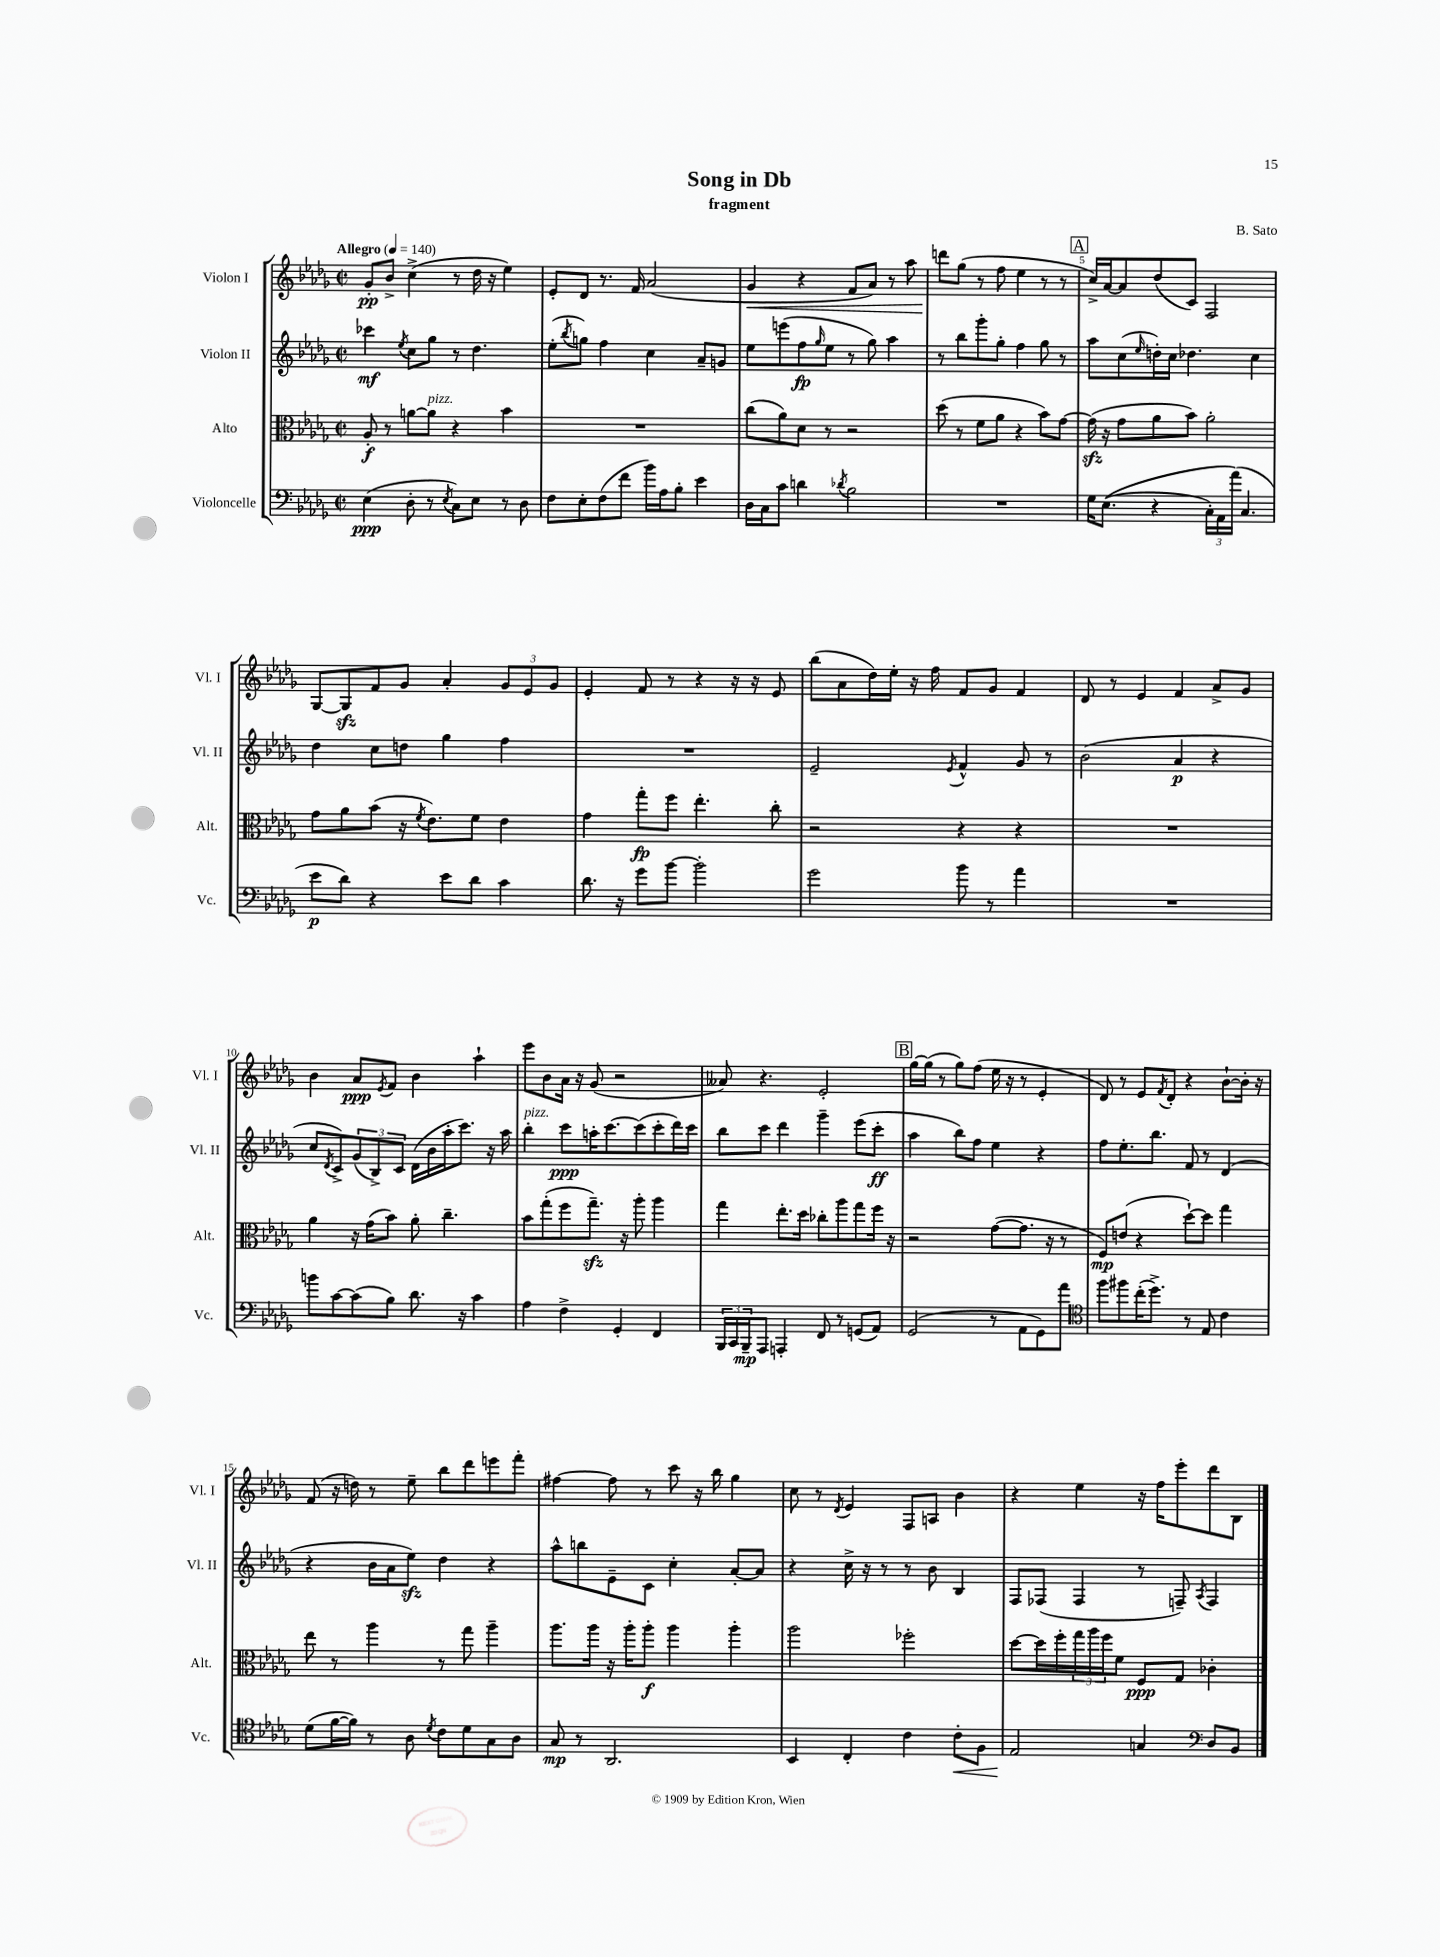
\header { title = "Song in Db" composer = "B. Sato" subtitle = "fragment" }
<<
\new StaffGroup <<
\new Staff = "s0" \with { instrumentName = "Violon I" shortInstrumentName = "Vl. I" } {
    \clef treble \key des \major \defaultTimeSignature \time 2/2 \tempo "Allegro" 4 = 140
    ges'8-.\pp bes'8-> c''4->( r8 des''16 r16 ees''4) |
    ees'8-. des'8 r8. f'16 aes'2( |
    ges'4\< r4 f'8 aes'8) r8 aes''8 |
    d'''8\! ges''8( r8 f''8 ees''4 r8 r8 |
    \mark \markup { \box "A" } c''16->) aes'16~ aes'8 des''8( c'8) f2 |
    ges8~ ges8\sfz f'8 ges'8 aes'4-. \tuplet 3/2 { ges'8 ees'8 ges'8 } |
    ees'4-. f'8 r8 r4 r16 r16 ees'8 |
    bes''8( aes'8 des''16) ees''16-. r16 f''16 f'8 ges'8 f'4 |
    des'8 r8 ees'4 f'4 aes'8-> ges'8 |
    bes'4 aes'8\ppp \acciaccatura { ees'8 } f'8 bes'4 aes''4-! |
    ees'''8 bes'8 aes'16 r16 ges'8( r2 |
    aeses'8) r4. ees'2-. |
    \mark \markup { \box "B" } ges''16~ ges''16( r8 ges''8) f''8( ees''16 r16 r8 ees'4-. |
    des'8) r8 ees'8 \acciaccatura { f'8 } des'8-. r4 bes'8~-! bes'16-. r16 |
    f'8( r16 d''16) r8 ees''8-- bes''8 des'''8 e'''8 f'''8-. |
    fis''4~ fis''8 r8 c'''8 r16 bes''16 ges''4 |
    c''8 r8 \acciaccatura { des'8 } ees'4 f8 a8 bes'4 |
    r4 ees''4 r16 f''16 ees'''8-. des'''8 bes8 \bar "|." |
}
\new Staff = "s1" \with { instrumentName = "Violon II" shortInstrumentName = "Vl. II" } {
    \clef treble \key des \major \defaultTimeSignature \time 2/2
    ces'''4\mf \acciaccatura { ees''8 } c''8 ges''8 r8 des''4. |
    ees''8-.( \acciaccatura { bes''8 } g''8) f''4 c''4 aes'8-- g'8 |
    ees''8 e'''8( f''8\fp \grace { ges''16 } ees''8 r8 ges''8) aes''4 |
    r8 bes''8 ges'''8-. ges''8-. f''4 ges''8 r8 |
    \mark \markup { \box "A" } aes''8 c''8( \grace { ees''16 } d''16-.) c''16 des''4. c''4 |
    des''4 c''8 d''8 ges''4 f''4 |
    R1 |
    ees'2-- \acciaccatura { ees'8 } f'4-^ ges'8 r8 |
    bes'2( aes'4\p r4 |
    c''8 \acciaccatura { des'8 } c'8->) \tuplet 3/2 { ges'8( bes8->) c'8 } des'16( bes'16 aes''16-. c'''8.) r16 aes''16 |
    bes''4-.^\markup { \italic "pizz." } c'''8\ppp a''16-. c'''8.~ c'''8( c'''8-. des'''16) c'''16 |
    bes''8 c'''8 des'''4 ges'''4-- ees'''8( c'''8-.\ff |
    \mark \markup { \box "B" } aes''4 bes''8) f''8 ees''4 r4 |
    f''8 ees''8.-. bes''8. f'8 r8 des'4( |
    r4 bes'16 aes'16 ees''8\sfz) des''4 r4 |
    aes''8-^ b''8 ees'8-- c'8 c''4-. aes'8~-. aes'8 |
    r4 c''16-> r16 r8 r8 bes'8 bes4 |
    f8 fes8( fes4 r8 f8--) \acciaccatura { aes8 } f4 \bar "|." |
}
\new Staff = "s2" \with { instrumentName = "Alto" shortInstrumentName = "Alt." } {
    \clef alto \key des \major \defaultTimeSignature \time 2/2
    aes8-.\f r8 a'8~ a'8^\markup { \italic "pizz." } r4 bes'4 |
    R1 |
    c''8( aes'8) des'8 r8 r2 |
    des''8( r8 f'8 aes'8 r4 bes'8) ges'8~ |
    \mark \markup { \box "A" } ges'16\sfz( r16 ges'8 aes'8 bes'8) aes'2-. |
    ges'8 aes'8 bes'8( r16 \acciaccatura { f'8 } ees'8.) f'8 ees'4 |
    ges'4 ges''8-.\fp f''8 ees''4.-. c''8-. |
    r2 r4 r4 |
    R1 |
    aes'4 r16 ges'16( bes'8) aes'8-. c''4.-- |
    bes'8 ges''8-.( f''8 ges''8.--\sfz) r16 aes''8-. aes''4 |
    ges''4 ees''8.-. des''16 ces''8-. aes''8 ges''8 f''16 r16 |
    \mark \markup { \box "B" } r2 ges'8~( ges'8. r16 r8 |
    f8\mp) e'8( r4 des''8~-!) des''8 ges''4 |
    ees''8 r8 aes''4 r8 ges''8 aes''4-- |
    aes''8. aes''16 r16 aes''16-. aes''8-.\f aes''4 aes''4-. |
    aes''2 fes''2-. |
    des''8~ des''16 f''16-. \tuplet 3/2 { ges''16 aes''16 f''16 } f'8 f8\ppp ges8 ces'4-. \bar "|." |
}
\new Staff = "s3" \with { instrumentName = "Violoncelle" shortInstrumentName = "Vc." } {
    \clef bass \key des \major \defaultTimeSignature \time 2/2
    ees4\ppp( des8-. r8 \acciaccatura { ees8 } c8) ees8 r8 des8 |
    f8 ees8-. f8( f'8 bes'16) aes16 bes8-. ees'4 |
    des16 c16 c'8 d'4 \acciaccatura { des'8 } bes2 |
    R1 |
    \mark \markup { \box "A" } ges16 ees8.(\( r4 \tuplet 3/2 { c16-.) aes,16 aes'16(\) } c4. |
    ees'8\p des'8) r4 ees'8 des'8 c'4 |
    des'8. r16 ges'8 bes'8~ bes'2-. |
    ges'2 bes'8 r8 aes'4 |
    R1 |
    b'8 c'8~ c'8( bes8) des'8. r16 c'4 |
    aes4 f4-> ges,4-. f,4 |
    \tuplet 3/2 { bes,,16 c,16 bes,,16--\mp } aes,,8 a,,4-. f,8 r8 g,8( aes,8) |
    \mark \markup { \box "B" } ges,2( r8 aes,8 ges,8) aes'8 |
    \clef tenor f''8 fis''8 c''16-.( des''8.->) r8 ees8 c'4 |
    des'8( f'16~ f'16) r8 aes8 \acciaccatura { des'8 } c'8 des'8 ges8 aes8 |
    ges8\mp r8 aes,2. |
    bes,4 c4-. c'4 c'8-.\< f8 |
    ees2\! g4 \clef bass des8 bes,8 \bar "|." |
}
>>
>>
\layout { \context { \Score \override BarNumber.break-visibility = ##(#f #t #t) barNumberVisibility = #(every-nth-bar-number-visible 5) } }
